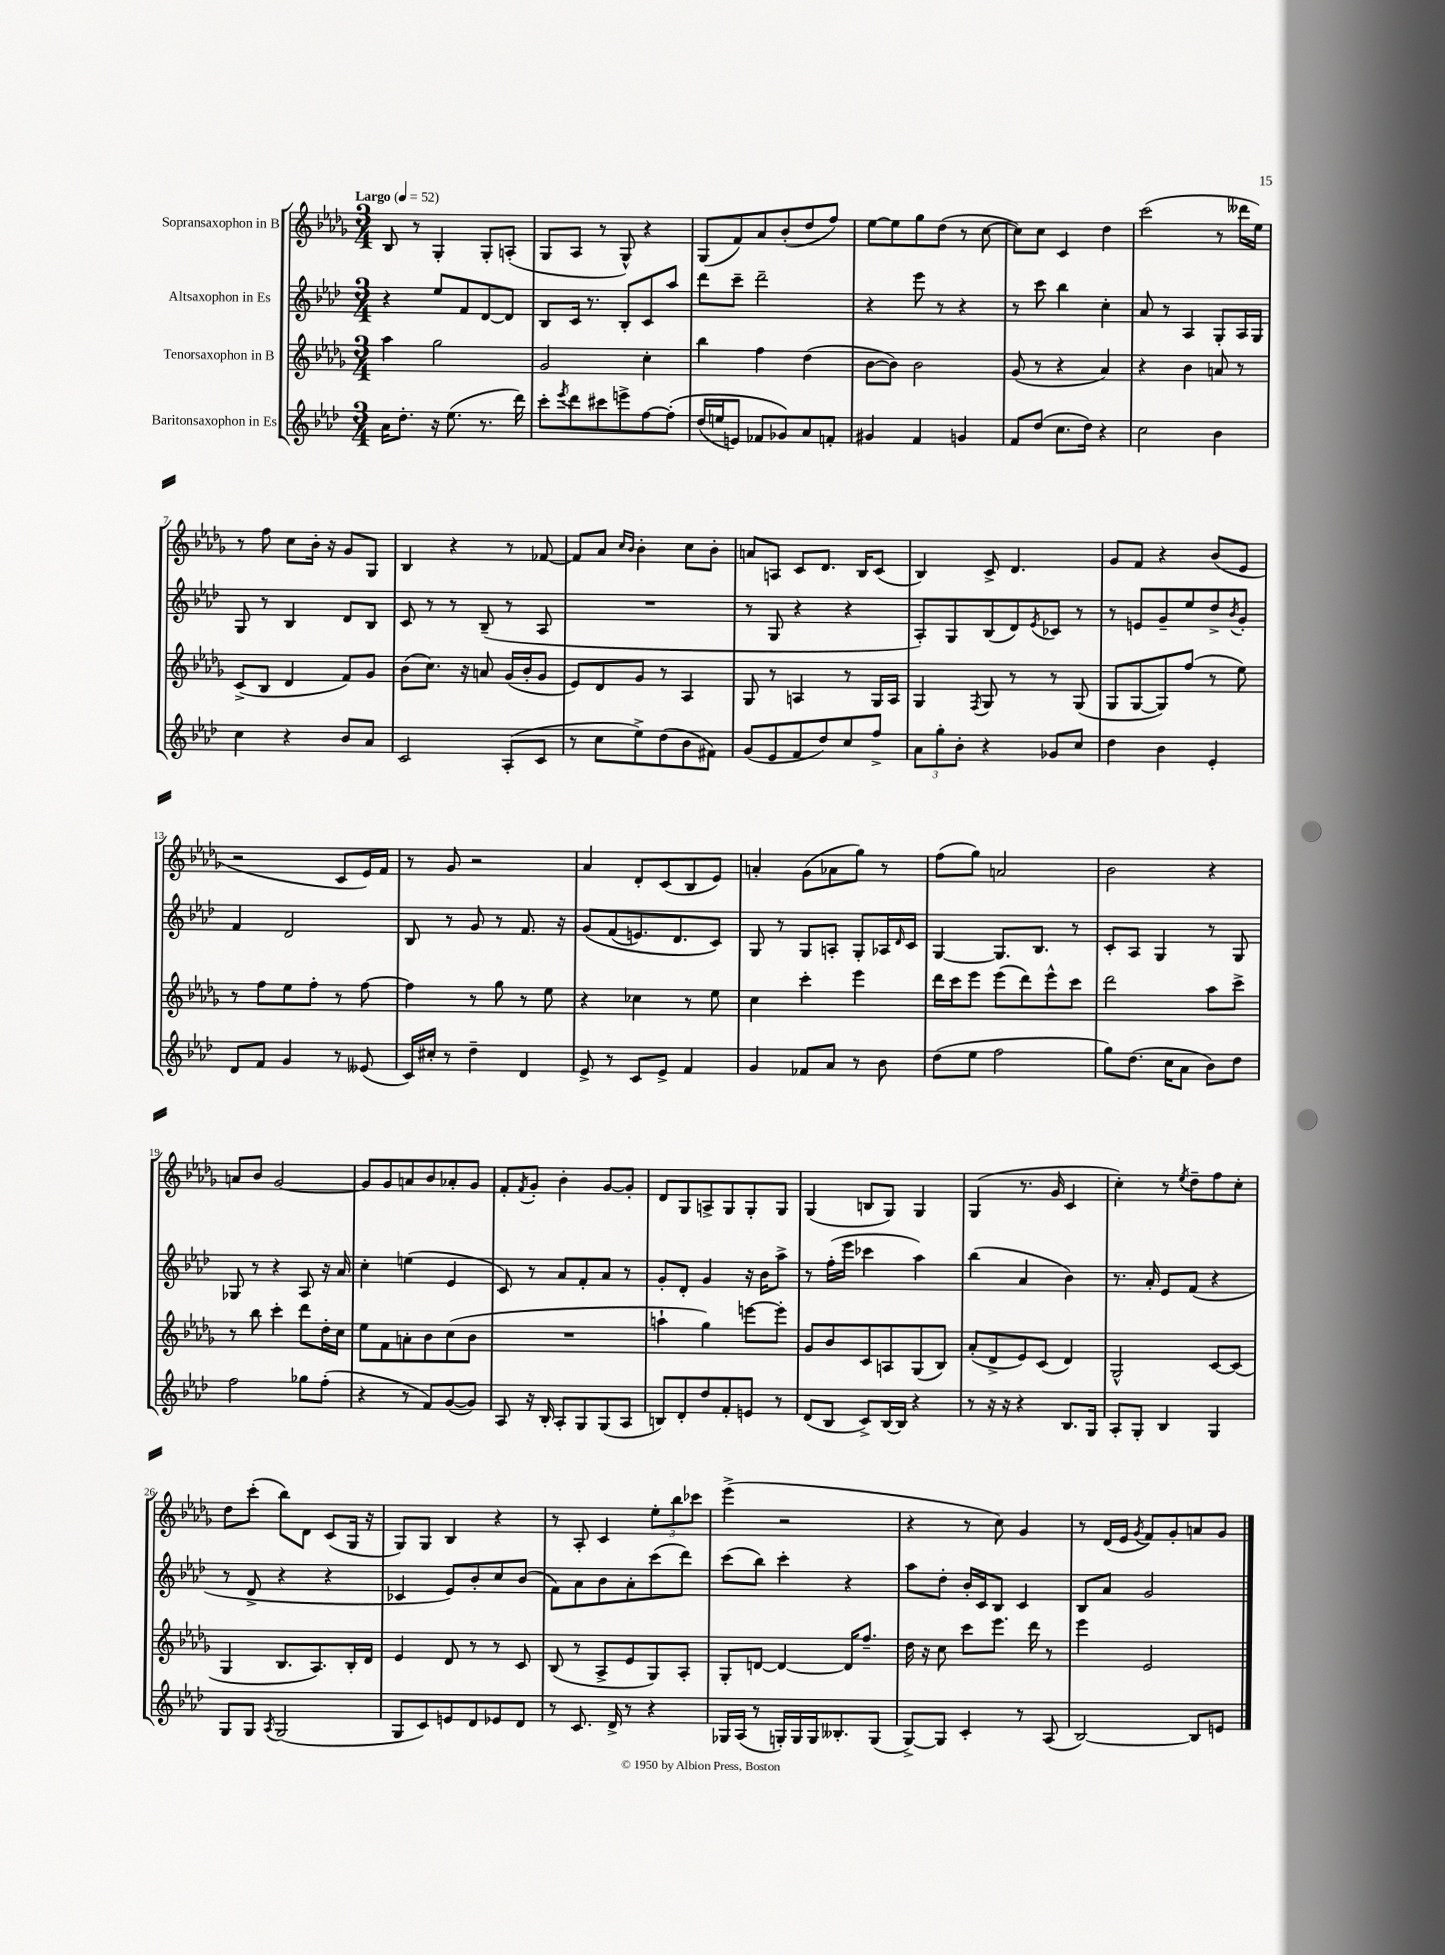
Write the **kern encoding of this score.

**kern	**kern	**kern	**kern
*part4	*part3	*part2	*part1
*staff4	*staff3	*staff2	*staff1
*I"Baritonsaxophon in Es	*I"Tenorsaxophon in B	*I"Altsaxophon in Es	*I"Sopransaxophon in B
*clefG2	*clefG2	*clefG2	*clefG2
*k[b-e-a-d-]	*k[b-e-a-d-g-]	*k[b-e-a-d-]	*k[b-e-a-d-g-]
*M3/4	*M3/4	*M3/4	*M3/4
*MM52	*MM52	*MM52	*MM52
=1	=1	=1	=1
!	!	!	!LO:TX:a:B:t=Largo
16a-\KL	4aa-\	4r	8B-/
8.dd-'\J	.	.	.
.	.	.	8r
16r	2gg-\	8ee-/L	4G-'/
(8.ee-\	.	.	.
.	.	8f/	.
8.r	.	[8d-/	8G-'/L
.	.	8d-/J]	(8An'/J
16ddd-\)	.	.	.
=2	=2	=2	=2
8ccc'\L	2g-/	8B-/L	8G-/L
8qeee-/	.	.	.
8ddd-\	.	16c/Jk	8A-/J
.	.	8.r	.
8ccc#X\	.	.	8r
8eeen^\	.	8B-'/L	8G-^^/)
[8ff\	4cc'\	8c/	4r
(8ff'\J]	.	8aa-/J	.
=3	=3	=3	=3
(16dd-/LL	4bb-\	8ddd-\L	(8G-/L
16een/J	.	.	.
8en/J)	.	8ccc~\J	8f/)
8f-X/L	4ff\	2ddd-~\	8a-/
8g-X/)	.	.	(8b-'/
8a-/	(4dd-\	.	8dd-/
8fn'/J	.	.	8ff/J)
=4	=4	=4	=4
4g#X/	[8b-\L	4r	[8ee-\L
.	8b-\J])	.	8ee-\]
4f/	2b-\	8eee-\	8gg-\
.	.	8r	(8dd-\J
4gn/	.	4r	8r
.	.	.	[8cc\
=5	=5	=5	=5
8f/L	(8g-/	8r	8cc\L])
(8dd-/J	8r	8ccc\	8cc\J
8.cc\L	4r	4bb-\	4c/
16dd-\Jk)	.	.	.
4r	4a-/)	4cc'\	4dd-\
=6	=6	=6	=6
2cc\	4r	8a-/	(2ccc\
.	.	8r	.
.	4b-\	4A-/	.
4b-\	8an/	8G'/L	8r
.	8r	16A-/L	16ddd--X\LL
.	.	16G/JJ	16ee-\JJ)
!!LO:LB:g=z
=7	=7	=7	=7
4cc\	(8c^/L	8G/	8r
.	8B-/J	8r	8ff\
4r	4d-/	4B-/	8cc\L
.	.	.	16b-'\Jk
.	.	.	16r
8b-/L	8f/L)	8d-/L	8g-/L
8a-/J	8g-/J	8B-/J	8G-/J
=8	=8	=8	=8
2c/	(8b-\L	8c/	4B-/
.	8.cc\J)	8r	.
.	.	8r	4r
.	16r	.	.
.	8an/	(8B-~/	.
(8A-'/L	(16g-/LL	8r	8r
.	16b-'/J	.	.
8c/J	8g-/J	8A-/	[8f-X/
=9	=9	=9	=9
8r	8e-/L)	2.r	8f-/L]
8cc\L	8d-/	.	8a-/J
.	.	.	16qqcc/LL
.	.	.	16qqb-/JJ
8ee-^\)	8g-/J	.	4b-'\
(8dd-\	8r	.	.
8b-\	4A-/	.	8cc\L
8f#X\J)	.	.	8b-'\J
=10	=10	=10	=10
(8g/L	8G-/	8r	8an/L
8e-/	8r	8G/	8An/J
8f/	4An/	4r	8c/L
8dd-/)	.	.	8.d-/J
8cc/	8r	4r	.
.	.	.	16B-/KL
8ff^/J	16G-/LL	.	(8c/J
.	16A/JJ	.	.
=11	=11	=11	=11
12a-\L	4G-/	8A-'/L)	4B-/)
12gg'\	.	.	.
.	.	8G/	.
12b-'\J	.	.	.
.	8qF/	.	.
4r	8G-/	(8B-/	8c^/
.	8r	8d-/)	4.d-/
.	.	8qe-/	.
8g-X/L	8r	8c-X/J	.
8cc/J	(8G-/	8r	.
=12	=12	=12	=12
4dd-\	8G-/L	8r	8g-/L
.	[8G-/	8en/L	8f/J
4b-\	8G-/])	8g~/	4r
.	(8ff/J	8ee-/	.
4e-'/	8r	8dd-^/	(8b-/L
.	.	8qb-/	.
.	8ee-\)	8g'/J	8e-/J
!!LO:LB:g=z
=13	=13	=13	=13
8d-/L	8r	4f/	2r
8f/J	8ff\L	.	.
4g/	8ee-\	2d-/	.
.	8ff'\J	.	.
8r	8r	.	8c/L
(8e--X/	[8ff\	.	16e-/L)
.	.	.	16f/JJ
=14	=14	=14	=14
16c/LL)	4ff\]	8B-/	8r
16cc#X'/JJ	.	.	.
8r	.	8r	8g-/
4dd-~\	8r	8g/	2r
.	8gg-\	8r	.
4d-/	8r	8.f/	.
.	8ee-\	.	.
.	.	16r	.
=15	=15	=15	=15
8e-^/	4r	(8g/L	4a-/
8r	.	(8f/	.
8c/L	4cc-X\	8.en/)	8d-'/L
8e-^/J	.	.	(8c/
.	.	8.d-/	.
4f/	8r	.	8B-/
.	8ee-\	8c/J)	8e-/J)
=16	=16	=16	=16
4g/	4cc\	8G/	4an'/
.	.	8r	.
8f-X/L	4ccc'\	8G/L	(8g-\L
8a-/J	.	8An'/J	8a-X\
8r	4eee-\	8G'/L	8gg-\J)
8b-\	.	16A-X/L	8r
.	.	16qqd-/	.
.	.	16c/JJ	.
=17	=17	=17	=17
(8dd-\L	16ddd-\LL	[4G/	(8ff\L
.	16ccc\J	.	.
8ee-\J	8eee-\J	.	8gg-\J)
2ff\	(8eee-\L	8.G/L]	2an/
.	8ddd-\)	.	.
.	.	8.B-/J	.
.	8eee-^^\	.	.
.	8ccc\J	8r	.
=18	=18	=18	=18
8gg\L)	2ddd-\	8c'/L	2b-\
(8.dd-\J	.	8A-/J	.
.	.	4G/	.
16cc\KL	.	.	.
8a-\J	.	.	.
8b-\L)	8aa-\L	8r	4r
8dd-\J	8ccc^\J	8G/	.
!!LO:LB:g=z
=19	=19	=19	=19
2ff\	8r	8G-X/	8an/L
.	8bb-\	8r	8b-/J
.	4ccc'\	4r	[2g-/
8gg-X\L	8ddd-\L	8A-/	.
(8ff'\J	16dd-'\L	16r	.
.	16cc\JJ	16a-/	.
=20	=20	=20	=20
4r	8ee-\L	4cc'\	8g-/L]
.	8f\	.	8g-/
8r	8an'\	(4een\	8an/
8f/L)	8b-\	.	8b-/
([8g/	(8cc\	4e-/	8a-X'/
8g/J])	8b-\J	.	8g-/J
=21	=21	=21	=21
8A-/	2.r	8c/)	8f'/L
.	.	.	8qf/
16r	.	8r	8g-'/J
16B-'/	.	.	.
8A-'/L	.	8a-/L	4b-'\
8G/	.	8f'/	.
(8G/	.	8a-/J	[8g-/L
8A-/J	.	8r	8g-'/J]
=22	=22	=22	=22
8Bn/L)	4aan`\	8g'/L	8d-/L
8d-'/	.	8d-'/J	8G-/
8dd-/	4gg-\)	4g/	8An^/
8f'/	.	.	8G-/
8en/J	[8eeen\L	16r	8G-'/
.	.	16b-\KL	.
8r	8eee'\J]	8aa-^\J	8G-/J
=23	=23	=23	=23
(8d-/L	8g-/L	8r	(4G-/
8B-/J	8b-/	(16ff'\LL	.
.	.	16eee-\JJ	.
8c^/L)	8c/	4ccc-X\	8Bn/L
[16B-/L	8An/	.	8G-/J)
16B-/JJ]	.	.	.
4r	(8G-/	4aa-\)	4G-/
.	8B-/J)	.	.
=24	=24	=24	=24
8r	(8a-'/L	(4bb-\	(4G-/
16r	8d-^/	.	.
16r	.	.	.
4r	8e-/)	4a-/	8.r
.	(8c/J	.	.
.	.	.	16g-/
8.B-/L	4d-/)	4b-\)	4c/
16G/Jk	.	.	.
=25	=25	=25	=25
8A-'/L	2G-^^/	8.r	4cc'\)
8G'/J	.	.	.
.	.	16a-'/	.
4B-/	.	8e-/L	8r
.	.	.	8qee-/
.	.	(8f/J	8dd-~\L
4G/	[8c/L	4r	8ff\
.	(8c/J]	.	8cc'\J
!!LO:LB:g=z
=26	=26	=26	=26
8G/L	4G-/	8r	8dd-\L
8G/J	.	8d-^/	(8ccc'\J
8qA-/	.	.	.
(2G/	8.B-/L	4r	8bb-\L)
.	.	.	8d-\J
.	8.A-/)	.	.
.	.	4r	(8c/L
.	16B-'/L	.	16G-/Jk
.	16d-/JJ	.	16r
=27	=27	=27	=27
8G/L	4e-/	4c-X/	8G-/L)
8c/)	.	.	8G-/J
8en/	8d-/	8e-/L)	4B-/
8d-/	8r	8b-'/	.
8e-X/	8r	8cc/	4r
8d-/J	8c/	(8b-/J	.
=28	=28	=28	=28
8r	(8B-/	8f\L)	8r
8.c/	8r	8a-\	8A-'/
.	8A-^/L	8b-\	4c/
16d-^/	.	.	.
8r	8e-/	8a-'\	.
4r	8G-/)	(8ccc\	12ee-'\L
.	.	.	12bb-\
.	8A-'/J	8ddd-\J)	.
.	.	.	12ccc-X\J
=29	=29	=29	=29
16G-X/LL	8G-'/L	(8ccc\L	(4eee-^\
(16A-/JJ	.	.	.
8r	[8dn/J	8bb-\J)	.
16Gn'/LL)	4d/_	4ccc'\	2r
16G/	.	.	.
16G/J	.	.	.
8.B--X'/	.	.	.
.	16d/KL]	4r	.
.	8.ff~/J	.	.
(8G/J	.	.	.
=30	=30	=30	=30
[8G^/L)	16dd-\	8aa-\L	4r
.	16r	.	.
8G/J]	8cc\	8dd-'\J	.
4c'/	8ccc\L	16b-'/LL	8r
.	.	16c/J	.
.	8.eee-\J	8B-/J	8cc\)
8r	.	4c/	4g-/
.	16ddd-\	.	.
(8A-/	8r	.	.
=31	=31	=31	=31
[2B-/)	4eee-\	8B-/L	8r
.	.	8a-/J	(16d-/LL
.	.	.	16e-/JJ
.	.	.	8qg-/
.	2e-/	2g/	8f/L)
.	.	.	8g-'/
8B-/L]	.	.	8an/
8en/J	.	.	8g-/J
==	==	==	==
*-	*-	*-	*-
